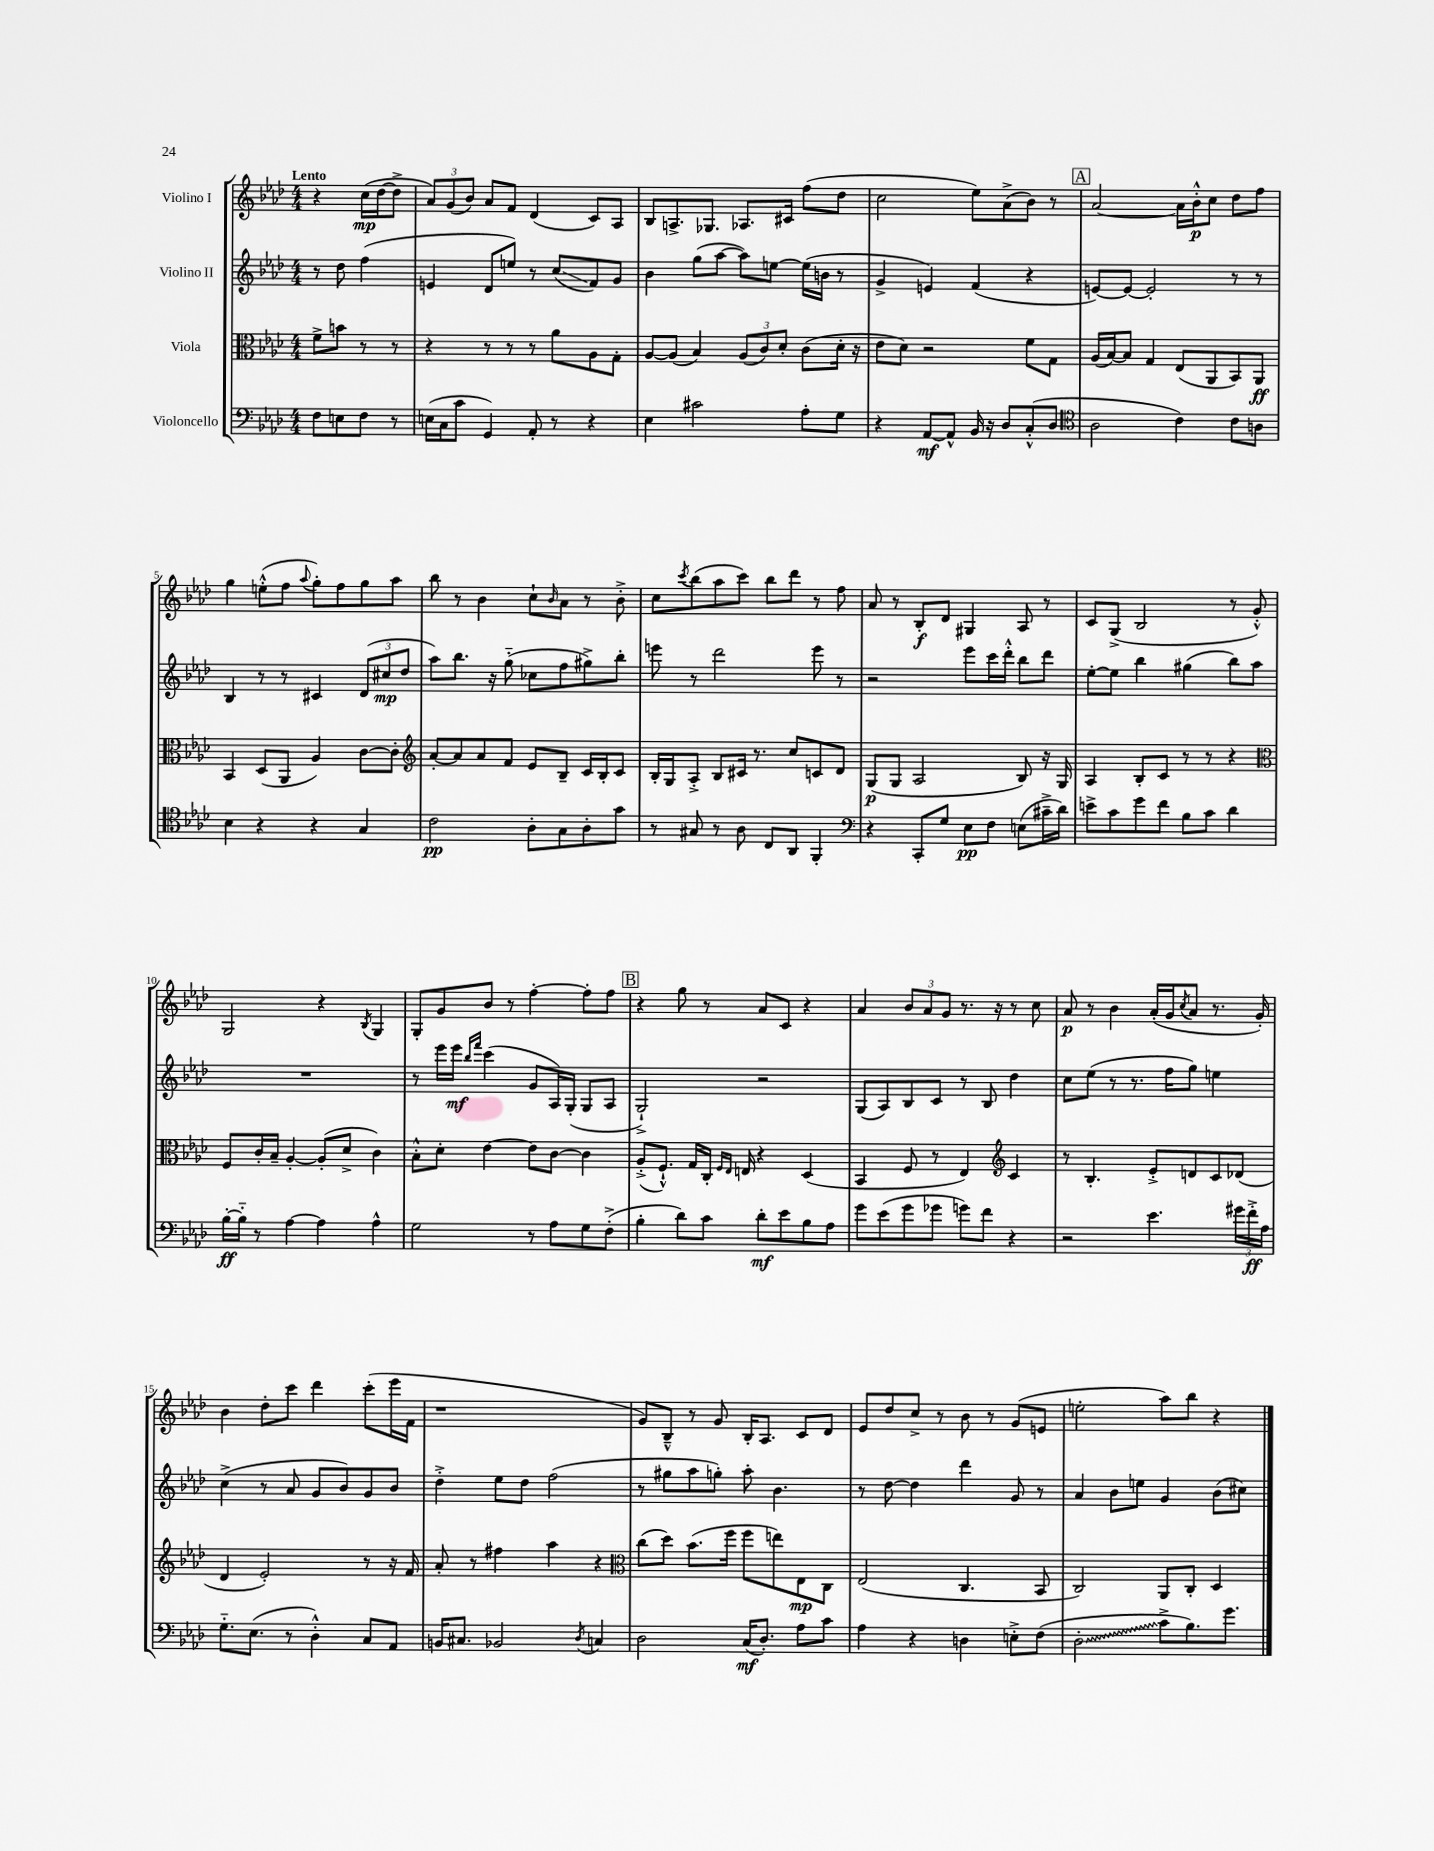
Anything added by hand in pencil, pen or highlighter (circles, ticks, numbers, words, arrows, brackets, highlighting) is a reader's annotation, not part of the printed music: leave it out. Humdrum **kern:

**kern	**kern	**kern	**kern
*staff4	*staff3	*staff2	*staff1
*clefF4	*clefC3	*clefG2	*clefG2
*k[b-e-a-d-]	*k[b-e-a-d-]	*k[b-e-a-d-]	*k[b-e-a-d-]
*M4/4	*M4/4	*M4/4	*M4/4
8F	8f^	8r	4r
8E	8b	8dd-	.
8F	8r	(4ff	(16cc
.	.	.	[16dd-
8r	8r	.	8dd-^]
=	=	=	=
(16E	4r	4e	12a-)
16C	.	.	.
.	.	.	(12g
8c	.	.	.
.	.	.	12b-)
4GG)	8r	8d-	8a-
.	8r	8ee)	8f
8AA-'	8r	8r	(4d-
8r	8a-	(8cc	.
4r	8A-	8f)	8c)
.	8G'	8g	8A-
=	=	=	=
4E-	[8A-	4b-	8B-
.	(8A-]	.	8.A^
2c#	4B-)	(8gg	.
.	.	.	8.G-
.	.	[8aa-	.
.	(12A-	8aa-])	8.A-
.	12c)	.	.
.	.	[8ee	.
.	12d-'	.	.
.	.	.	16c#
8A-'	(8c	(16ee]	(8ff
.	.	16b	.
8G	16d-'	8r	8dd-
.	16r	.	.
=	=	=	=
4r	8e-	4g^	2cc
.	8d-)	.	.
[8AA-	2r	4e)	.
8AA-^^]	.	.	.
16BB-	.	(4f	8ee-)
16r	.	.	.
8D-	.	.	(8a-^
(8C'^^	8f	4r	8b-)
8D-	8G	.	8r
=	=	=	=
*clefC4	*	*	*
2A-	(16A-	[8e)	[2a-
.	[16B-)	.	.
.	8B-]	8e_	.
.	4G	2e']	.
4c)	(8E-	.	16a-]
.	.	.	16b-'^^
.	8AA-	.	8cc
8c	8BB-)	8r	8dd-
8A	8AA-	8r	8ff
=	=	=	=
4B-	4BB-	4B-	4gg
4r	(8D-	8r	(8ee'^^
.	8AA-	8r	8ff
.	.	.	8qqaa-
4r	4A-)	4c#	8gg')
.	.	.	8ff
4G	[8c	(12d-	8gg
.	.	12cc#	.
.	8c']	.	8aa-
.	.	12dd-	.
=	=	=	=
*	*clefG2	*	*
2c	[8a-'	8aa-)	8bb-
.	8a-]	8.bb-	8r
.	8a-	.	4b-
.	.	16r	.
.	8f	(8gg'~	.
8A-'	8e-	8cc-	8cc`
.	.	.	16qqb-
8G	8B-~	8ff	8a-
8A-'	16c	8gg#^)	8r
.	16B-'	.	.
8g	8c	8bb-'	8b-'^
=	=	=	=
8r	16B-'	8eee	8cc
.	16G	.	.
.	.	.	8qccc
8G#	8A-'^	8r	(8bb-
8r	8B-	2ddd-	8aa-
8A-	16c#	.	8ccc)
.	8.r	.	.
8C	.	.	8bb-
8AA-	8cc	.	8ddd-
4FF'	8c	8eee	8r
.	8d-	8r	8ff
=	=	=	=
*clefF4	*	*	*
4r	(8G	2r	8a-
.	8G	.	8r
8CC'	2A-	.	8B-'
8G	.	.	8d-
8E-	.	8eee-	4G#
8F	.	16ccc	.
.	.	16ddd-'^^	.
(8E	8B-)	8bb-	8A-
16c#~^	16r	8ddd-	8r
16d-)	16G	.	.
=	=	=	=
8e^	4A-	[8ee-'	8c
8c	.	8ee-]	(8G^
8g	8B-'	4bb-	2B-
8f	8c	.	.
8B-	8r	(4gg#	.
8c	8r	.	.
4d-	4r	8bb-)	8r
.	.	8aa-	8g'^^)
=	=	=	=
*	*clefC3	*	*
[16B-'	8F	1r	2G
16B-'~]	.	.	.
8r	16c'	.	.
.	16B-~	.	.
[4A-	[4A-'	.	.
4A-]	(8A-']	.	4r
.	8d-^	.	.
.	.	.	8qB-
4A-^^	4c)	.	4G
=	=	=	=
2G	8B-'^^	8r	8G'
.	8d-'	16eee-	8g
.	.	16eee-	.
.	.	16qqbb-	.
.	.	16qqfff	.
.	[4e-	(4ccc	8b-
.	.	.	8r
8r	8e-]	8g	[4ff'
8A-	[8c	16A-)	.
.	.	(16G'	.
8G	4c]	8G	8ff']
(8F'^	.	8A-	8ff
=	=	=	=
4B-'	(8A-'^	2G`^)	4r
.	8.F`^^)	.	.
8d-)	.	.	8gg
.	16G	.	.
8c	16C'	.	8r
.	16qqF	.	.
.	16qqE-	.	.
.	16E	.	.
8d-'	4r	2r	8a-
8e-	.	.	8c
8B-	(4D-	.	4r
8A-	.	.	.
=	=	=	=
8g	4BB-	(8G	4a-
(8e-	.	8A-)	.
8g	8F	8B-	12b-
.	.	.	12a-
8g-	8r	8c	.
.	.	.	12g
8g)	4E-)	8r	8.r
8f	.	8B-	.
.	.	.	16r
*	*clefG2	*	*
4r	4c	4dd-	8r
.	.	.	8cc
=	=	=	=
2r	8r	8cc	8a-
.	4.B-'	(8ee-	8r
.	.	8r	4b-
.	.	8.r	.
4.e-	8e-'^	.	(16a-'
.	.	16ff	16g
.	.	.	8qcc
.	8d	8gg)	8a-
.	8c	4ee	8.r
24g#	(8d-	.	.
24f'^	.	.	.
.	.	.	16g')
24A-	.	.	.
=	=	=	=
8.G'~	4d-	(4cc^	4b-
(8.E-	.	.	.
.	2e-')	8r	8dd-'
8r	.	8a-	8ccc
4D-'^^)	.	8g	4ddd-
.	.	8b-)	.
8C	8r	8g	(8ccc'
8AA-	16r	8b-	16eee-
.	16f	.	16f
=	=	=	=
16BB	8a-'	4dd-'^	1r
8.C#	.	.	.
.	8r	.	.
2BB-	4ff#	8ee-	.
.	.	8dd-	.
.	4aa-	(2ff	.
8qD-	.	.	.
4C	4r	.	.
=	=	=	=
*	*clefC3	*	*
2D-	(8cc	8r	8g)
.	8dd-)	8gg#	8B-~^^
.	(8.b-	8aa-	8r
.	.	8gg')	8g
.	16ff	.	.
(16C	8ff	8aa-'	16B-'
8.D-')	.	.	8.A-
.	8ee)	4.b-	.
8A-	8E-	.	8c
8c	8C	.	8d-
=	=	=	=
4A-	(2E-	8r	8e-
.	.	[8dd-	8dd-
4r	.	4dd-]	8cc^
.	.	.	8r
4D	4.C	4ddd-	8b-
.	.	.	8r
8E'^	.	8g	(8g
(8F	8BB-	8r	8e
=	=	=	=
2D-'	2C)	4a-	2ee'
.	.	8b-	.
.	.	8ee	.
8c^	8AA-	4g	8aa-)
8.B-)	8C'	.	8bb-
.	4D-	(8b-	4r
8.g	.	.	.
.	.	8cc#)	.
==	==	==	==
*-	*-	*-	*-
